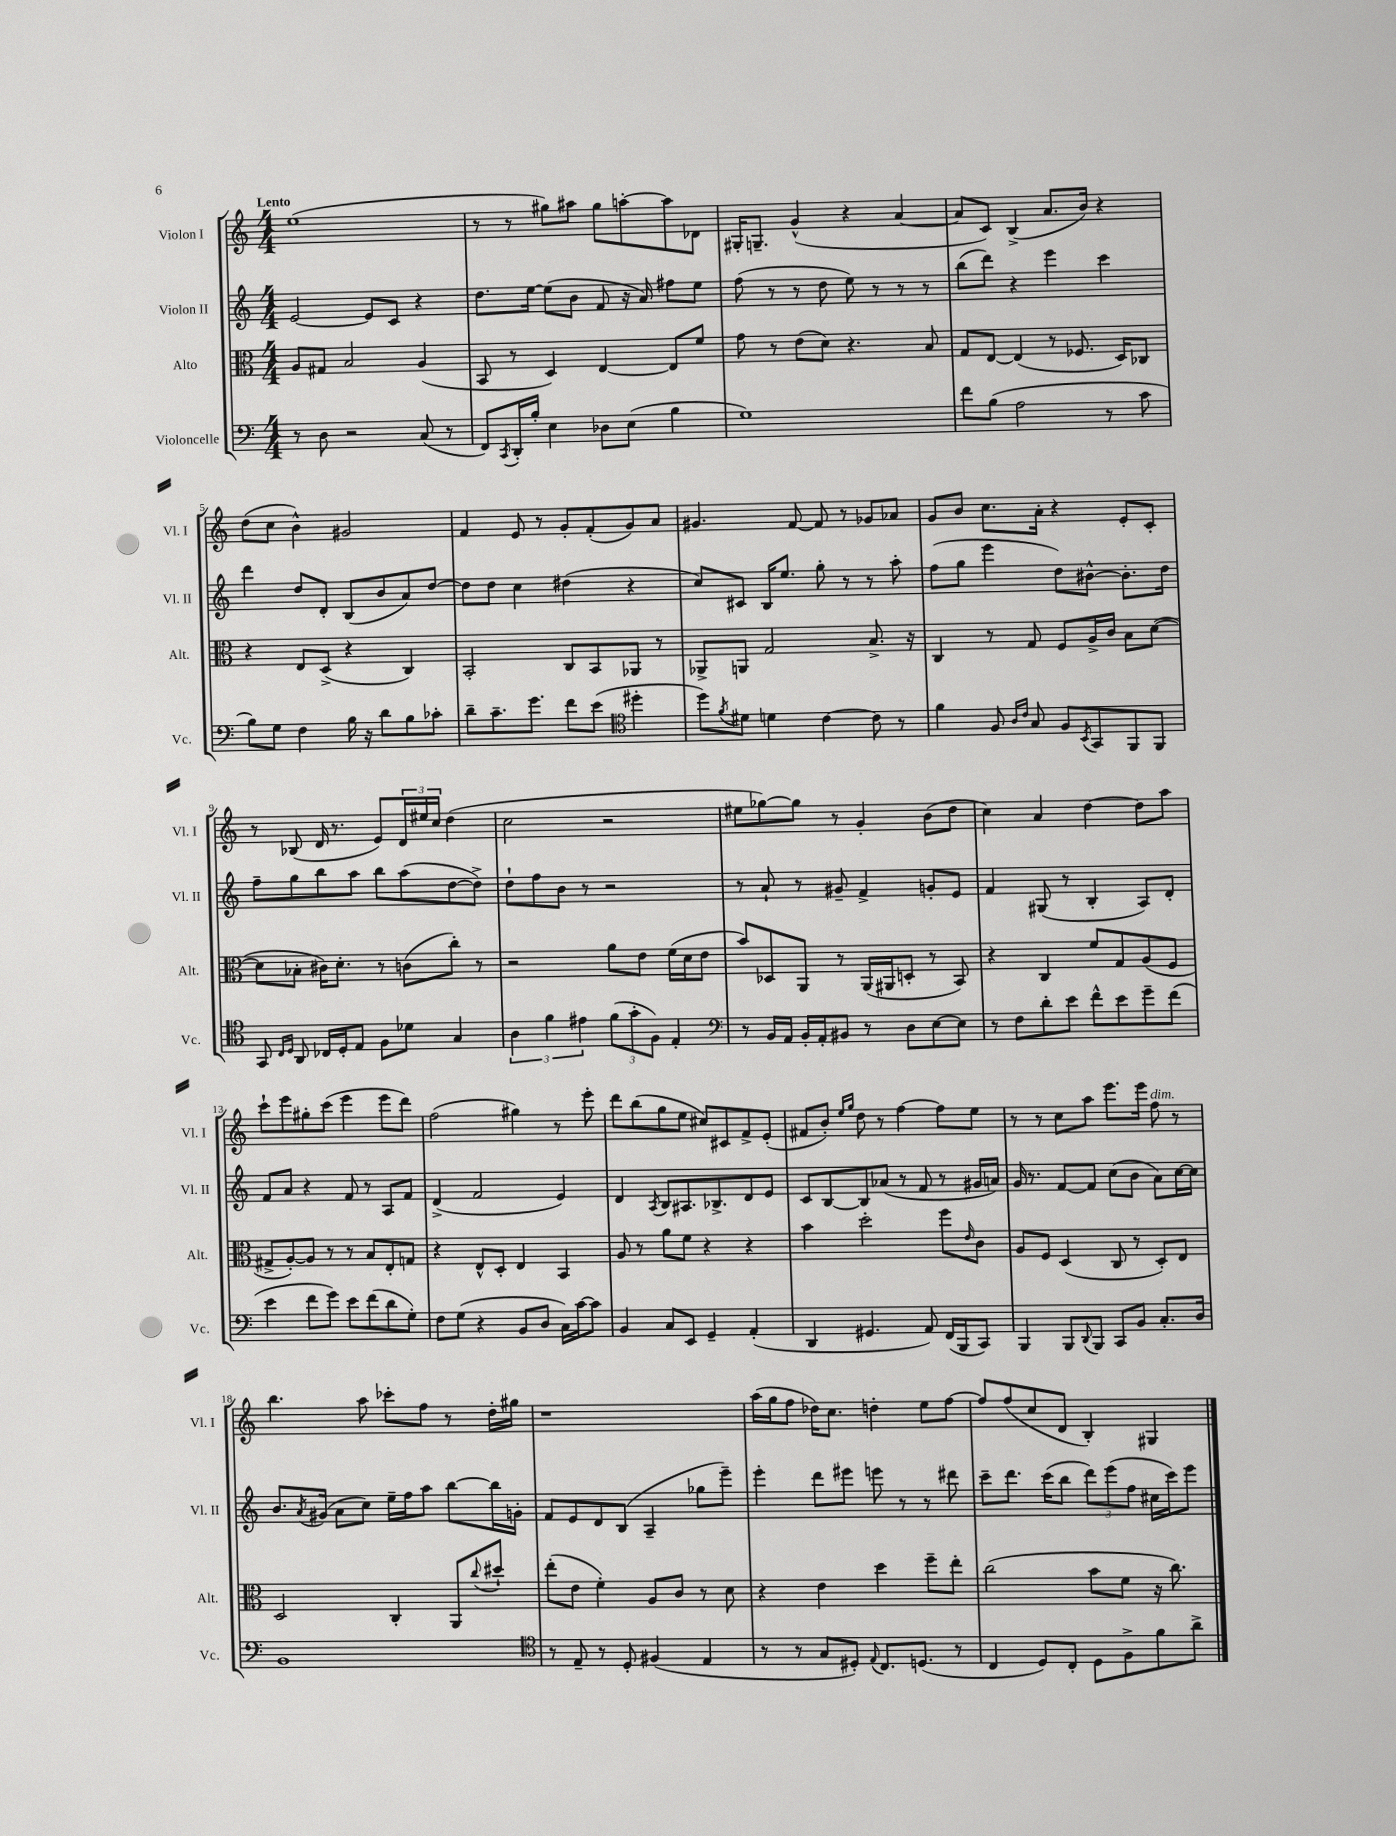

**kern	**kern	**kern	**kern
*staff4	*staff3	*staff2	*staff1
*clefF4	*clefC3	*clefG2	*clefG2
*k[]	*k[]	*k[]	*k[]
*M4/4	*M4/4	*M4/4	*M4/4
8r	8A	[2e	(1ee
8D	8G#	.	.
2r	2B	.	.
.	.	8e]	.
.	.	8c	.
(8C	(4A	4r	.
8r	.	.	.
=	=	=	=
8FF)	8BB	8.dd	8r
8qCC	.	.	.
16DD'	8r	.	8r
16B'	.	[16ee	.
4E	4D)	(8ee]	8gg#)
.	.	8b	8aa#
8D-	[4E	8f	8gg#
(8E	.	16r	[8aa'
.	.	16a)	.
4B	8E]	8ff#	8aa]
.	8f	8ee	8d-
=	=	=	=
1G)	8g	(8ff	16G#'
.	.	.	8.G~
.	8r	8r	.
.	(8e	8r	(4g^^
.	8d)	8dd	.
.	4.r	8ee)	4r
.	.	8r	.
.	.	8r	[4a
.	8B	8r	.
=	=	=	=
8f	8G	(8bb	8a]
(8B	[8E	8ddd)	8c)
2A	(4E]	4r	(4B^
.	8r	4eee	8.a
.	8.F-	.	.
.	.	.	16b)
8r	.	4ccc	4r
.	16D)	.	.
8c	8C-	.	.
=	=	=	=
8B)	4r	4ddd	(8dd
8G	.	.	8cc
4F	8E	8dd	4b^^)
.	(8D^	8d'	.
16B	4r	(8B	2g#
16r	.	.	.
8d	.	8b	.
8B	4C)	8a)	.
8c-'	.	[8dd	.
=	=	=	=
8d~	2BB'	8dd]	4f
8.c~	.	8dd	.
.	.	4cc	8e
8.g	.	.	.
.	.	.	8r
8f	8C	(4dd#	8g'
(8e	8BB	.	(8f'
*clefC4	*	*	*
4dd#'	8AA-	4r	8g)
.	8r	.	8a
=	=	=	=
8dd)	8AA-^	8cc)	4.g#
8qf	.	.	.
8d#	8AA	8c#	.
4d	2G	16B	.
.	.	8.ee	.
.	.	.	[8f
[4c	.	8gg'	8f]
.	.	8r	8r
8c]	8.B^	8r	8g-
8r	.	8aa'	8a-
.	16r	.	.
=	=	=	=
4f	4C	(8ff	8g
.	.	8gg	8b
8F	8r	4eee	8.cc
16qqA	.	.	.
16qqc	.	.	.
8G	8G	.	.
.	.	.	16a'
8F	8F	8dd)	4r
8qBB	.	.	.
8GG	16A^	[8b#^^	.
.	16c	.	.
8FF	8B	8.b#']	8e'
8FF	([8d	.	8c'
.	.	16dd	.
=	=	=	=
8GG	8d]	8ff~	8r
16qqC	.	.	.
16qqD	.	.	.
8AA	8B-'	8gg	(8B-
16C-	16c#)	8bb	16d
16D'	8.d'	.	8.r
8E	.	8aa	.
8F	8r	8bb	8e)
8d-	(8c	(8aa	24d
.	.	.	24ee#
.	.	.	24cc
4G	8cc')	[8dd	(4dd
.	8r	8dd^])	.
=	=	=	=
6A	2r	8dd`	2cc
.	.	8ff	.
6f	.	.	.
.	.	8b	.
6e#	.	.	.
.	.	8r	.
(12f	8a	2r	2r
12g'	.	.	.
.	8e	.	.
12F)	.	.	.
4E'	(16f	.	.
.	16d	.	.
.	8e	.	.
=	=	=	=
*clefF4	*	*	*
8r	8b)	8r	8ee#
16BB	8D-	8a`	[8gg-)
16AA	.	.	.
16BB'	8AA	8r	8gg-]
16AA'	.	.	.
8BB#	8r	8g#~	8r
8r	(16AA	4f^	4g'
.	16AA#	.	.
8D	8D'	.	.
[8E	8r	8g'	(8b
8E]	8BB)	8e	8dd
=	=	=	=
8r	4r	4f	4cc)
8F	.	.	.
8d'	4C	(8G#	4a
8e	.	8r	.
8f^^	8f	4B'	[4dd
8e	8G	.	.
8g~	(8A	8A)	8dd]
(8f	8F	8d'	8aa
=	=	=	=
4e	8G#^	8f	8ccc`
.	[8A')	8a	8eee
8f	8A]	4r	8gg#'
8g)	8r	.	(8ccc
8e	8r	8f	4eee
(8f	8B	8r	.
8d	8E'	8A	8eee
8G')	8G	8f	8ddd)
=	=	=	=
8F	4r	(4d^	(2ff
(8G	.	.	.
4r	8E^^	2f	.
.	8D'	.	.
8BB	4E	.	4gg#)
8D	.	.	.
16C)	4BB	4e)	8r
[16c	.	.	.
8c]	.	.	8eee'
=	=	=	=
4BB	8A	4d	8ddd
.	8r	.	(8bb
.	.	8qA	.
8C	8a	8B	8gg
8EE	8f	8.A#	8ee
4GG~	4r	.	8cc#)
.	.	8.B-^	.
.	.	.	8c#
(4AA'	4r	8d	8f^
.	.	8e	(8e'
=	=	=	=
4DD	4b	8c	8f#
.	.	[8B	8b')
.	.	.	16qqee
.	.	.	16qqgg
4.GG#	2dd'	8B]	8dd
.	.	(8a-	8r
.	.	8r	[4ff
8AA)	.	8f	.
(16FF	8ff	8r	8ff]
16BBB	.	.	.
.	16qqe	.	.
8CC)	8c	16g#	8ee
.	.	16a)	.
=	=	=	=
4BBB	8A	16g	8r
.	.	8.r	.
.	8F	.	8r
8BBB	(4D	[8f	8cc
8qqDD	.	.	.
8BBB	.	8f]	8aa
8CC	8C	(8cc	8.eee
8BB	8r	8b	.
.	.	.	16eee
8.C'	8D')	8a)	8ff
.	8E	[16cc	8r
16D	.	16cc]	.
=	=	=	=
1BB	2D	8.b	4.bb
.	.	8qa	.
.	.	(16g#	.
.	.	8a	.
.	.	8cc)	8aa
.	4C'	16ee~	8ccc-'
.	.	16ff	.
.	.	8aa	8ff
.	8AA	[8bb	8r
.	8qqcc	.	.
.	8dd#`	16bb]	16dd'
.	.	16g'	16gg#
=	=	=	=
*clefC4	*	*	*
8r	(8ee'	8f	1r
8E~	8e	8e	.
8r	4f')	8d	.
8D'	.	(8B	.
(4F#	8A	4A~	.
.	8c	.	.
4E	8r	8gg-	.
.	8d	8eee~)	.
=	=	=	=
8r	4r	4eee'	(16aa
.	.	.	16gg
8r	.	.	8ff
8G	4e	8ddd	16dd-)
.	.	.	8.cc
8D#')	.	8eee#	.
8qqE	.	.	.
8.C	4dd	8eee	4dd'
.	.	8r	.
(8.D	.	.	.
.	8ff~	8r	8ee
8r	8ee'	8ddd#	[8ff
=	=	=	=
4C	(2cc	8ccc~	8ff]
.	.	8.ddd	(8ff
8D)	.	.	8cc
.	.	(16ccc	.
8C'	.	8bb	8d
8D	8b	12ddd)	4B')
.	.	(12eee	.
8F^	8f	.	.
.	.	12ff	.
8f	16r	16cc#	4G#
.	8.cc)	16ccc)	.
8a^	.	8eee	.
==	==	==	==
*-	*-	*-	*-
